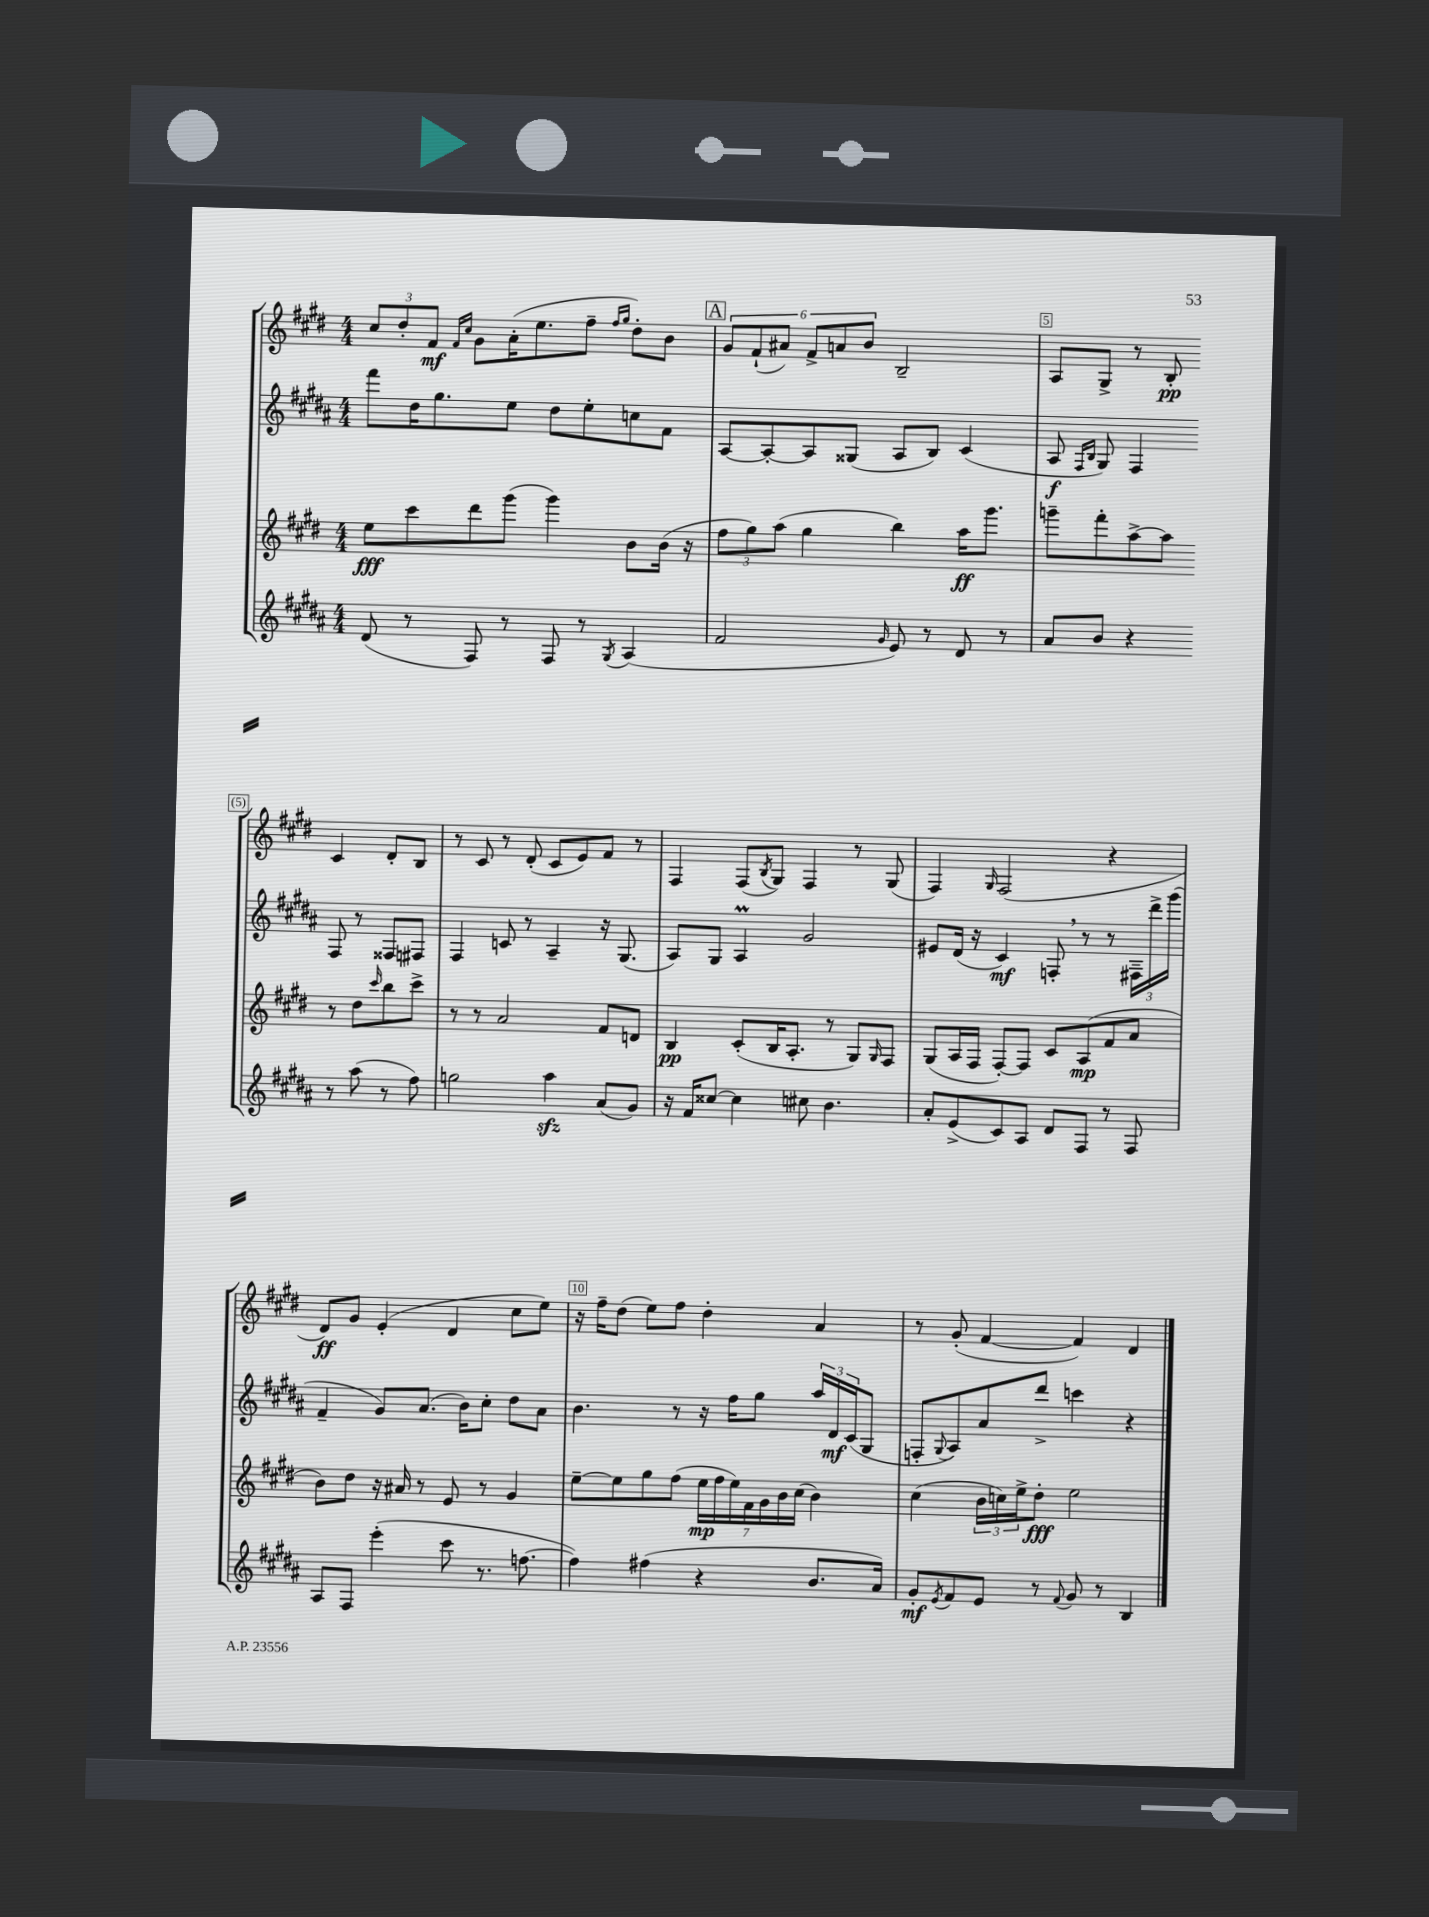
<<
\new StaffGroup <<
\new Staff = "s0" {
    \clef treble \key e \major \numericTimeSignature \time 4/4
    \tuplet 3/2 { cis''8 dis''8-. fis'8\mf } \grace { fis'16 cis''16 } gis'8 a'16-.( e''8. fis''8-- \grace { fis''16 gis''16 } dis''8-.) b'8 |
    \mark \markup { \box "A" } \tuplet 6/4 { gis'8 fis'8-!( ais'8) fis'8-> a'8 b'8 } b2-- |
    a8 gis8-> r8 b8-.\pp cis'4 dis'8-. b8 |
    r8 cis'8 r8 dis'8-.( cis'8 e'8) fis'8 r8 |
    fis4 fis8( \acciaccatura { b8 } gis8) fis4 r8 gis8( |
    fis4) \grace { gis16 } fis2( r4 |
    dis'8\ff) gis'8 e'4-.( dis'4 cis''8 e''8) |
    r16 fis''16-- dis''8( e''8) fis''8 dis''4-. a'4 |
    r8 gis'8-.( fis'4~ fis'4) dis'4 \bar "|." |
}
\new Staff = "s1" {
    \clef treble \key b \major \numericTimeSignature \time 4/4
    fis'''8 dis''16 gis''8. e''8 dis''8 e''8-. c''8 fis'8 |
    \mark \markup { \box "A" } ais8~ ais8~-. ais8 gisis8( ais8 b8) cis'4( |
    ais8\f \grace { fis16 b16 } gis8) fis4 fis8 r8 fisis8 fis8 |
    fis4 c'8 r8 ais4-- r16 gis8.( |
    ais8) gis8 ais4\prall gis'2 |
    eis'8 dis'16( r16 cis'4\mf) f8-. \breathe r8 r8 \tuplet 3/2 { fis16-- dis'''16-> gis'''16( } |
    fis'4-- gis'8) ais'8.( b'16) cis''8-. dis''8 ais'8 |
    b'4. r8 r16 fis''16 gis''8 \tuplet 3/2 { ais''16 dis'16\mf cis'16( } gis8 |
    f8-. \appoggiatura { gis8 } ais8) ais'8 dis'''8-> c'''4 r4 \bar "|." |
}
\new Staff = "s2" {
    \clef treble \key e \major \numericTimeSignature \time 4/4
    e''8\fff cis'''8 dis'''8 gis'''8( gis'''4) b'8 b'16( r16 |
    \mark \markup { \box "A" } \tuplet 3/2 { fis''8 gis''8) a''8( } gis''4 b''4) a''16\ff gis'''8. |
    g'''8-- fis'''8-. a''8~-> a''8 r8 dis''8 \grace { cis'''16 } b''8 cis'''8-> |
    r8 r8 a'2 fis'8 d'8 |
    b4\pp cis'8-.( b16 a8.-. r8 gis8) \grace { gis16 } fis8 |
    gis8( a16 fis16 fis8~-.) fis8 cis'8 a8\mp( fis'8 a'8 |
    b'8) dis''8 r16 ais'16 r8 e'8 r8 gis'4 |
    e''8~-- e''8 gis''8 fis''8( \tuplet 7/4 { e''16\mp fis''16 e''16) fis'16 gis'16 b'16 cis''16( } b'4) |
    cis''4( \tuplet 3/2 { b'16 c''16) e''16-> } dis''8-.\fff e''2 \bar "|." |
}
\new Staff = "s3" {
    \clef treble \key b \major \numericTimeSignature \time 4/4
    dis'8( r8 fis8) r8 fis8 r8 \acciaccatura { gis8 } ais4( |
    \mark \markup { \box "A" } fis'2 \grace { gis'16 } e'8) r8 dis'8 r8 |
    ais'8 b'8 r4 r8 ais''8( r8 fis''8) |
    g''2 ais''4\sfz ais'8( gis'8) |
    r16 fis'16 cisis''8~ cisis''4 cis''8 b'4. |
    ais'8-. e'8->( cis'8) ais8 dis'8 fis8 r8 fis8 |
    ais8 fis8 e'''4-.( cis'''8 r8. f''8.~ |
    f''4) fis''4( r4 b'8. ais'16) |
    gis'8-.\mf \acciaccatura { e'8 } fis'8 e'8 r8 \appoggiatura { fis'8 } gis'8 r8 b4 \bar "|." |
}
>>
>>
\layout { \context { \Score currentBarNumber = #3 \override BarNumber.break-visibility = ##(#f #t #t) barNumberVisibility = #(every-nth-bar-number-visible 5) \override BarNumber.stencil = #(make-stencil-boxer 0.1 0.3 ly:text-interface::print) } }
